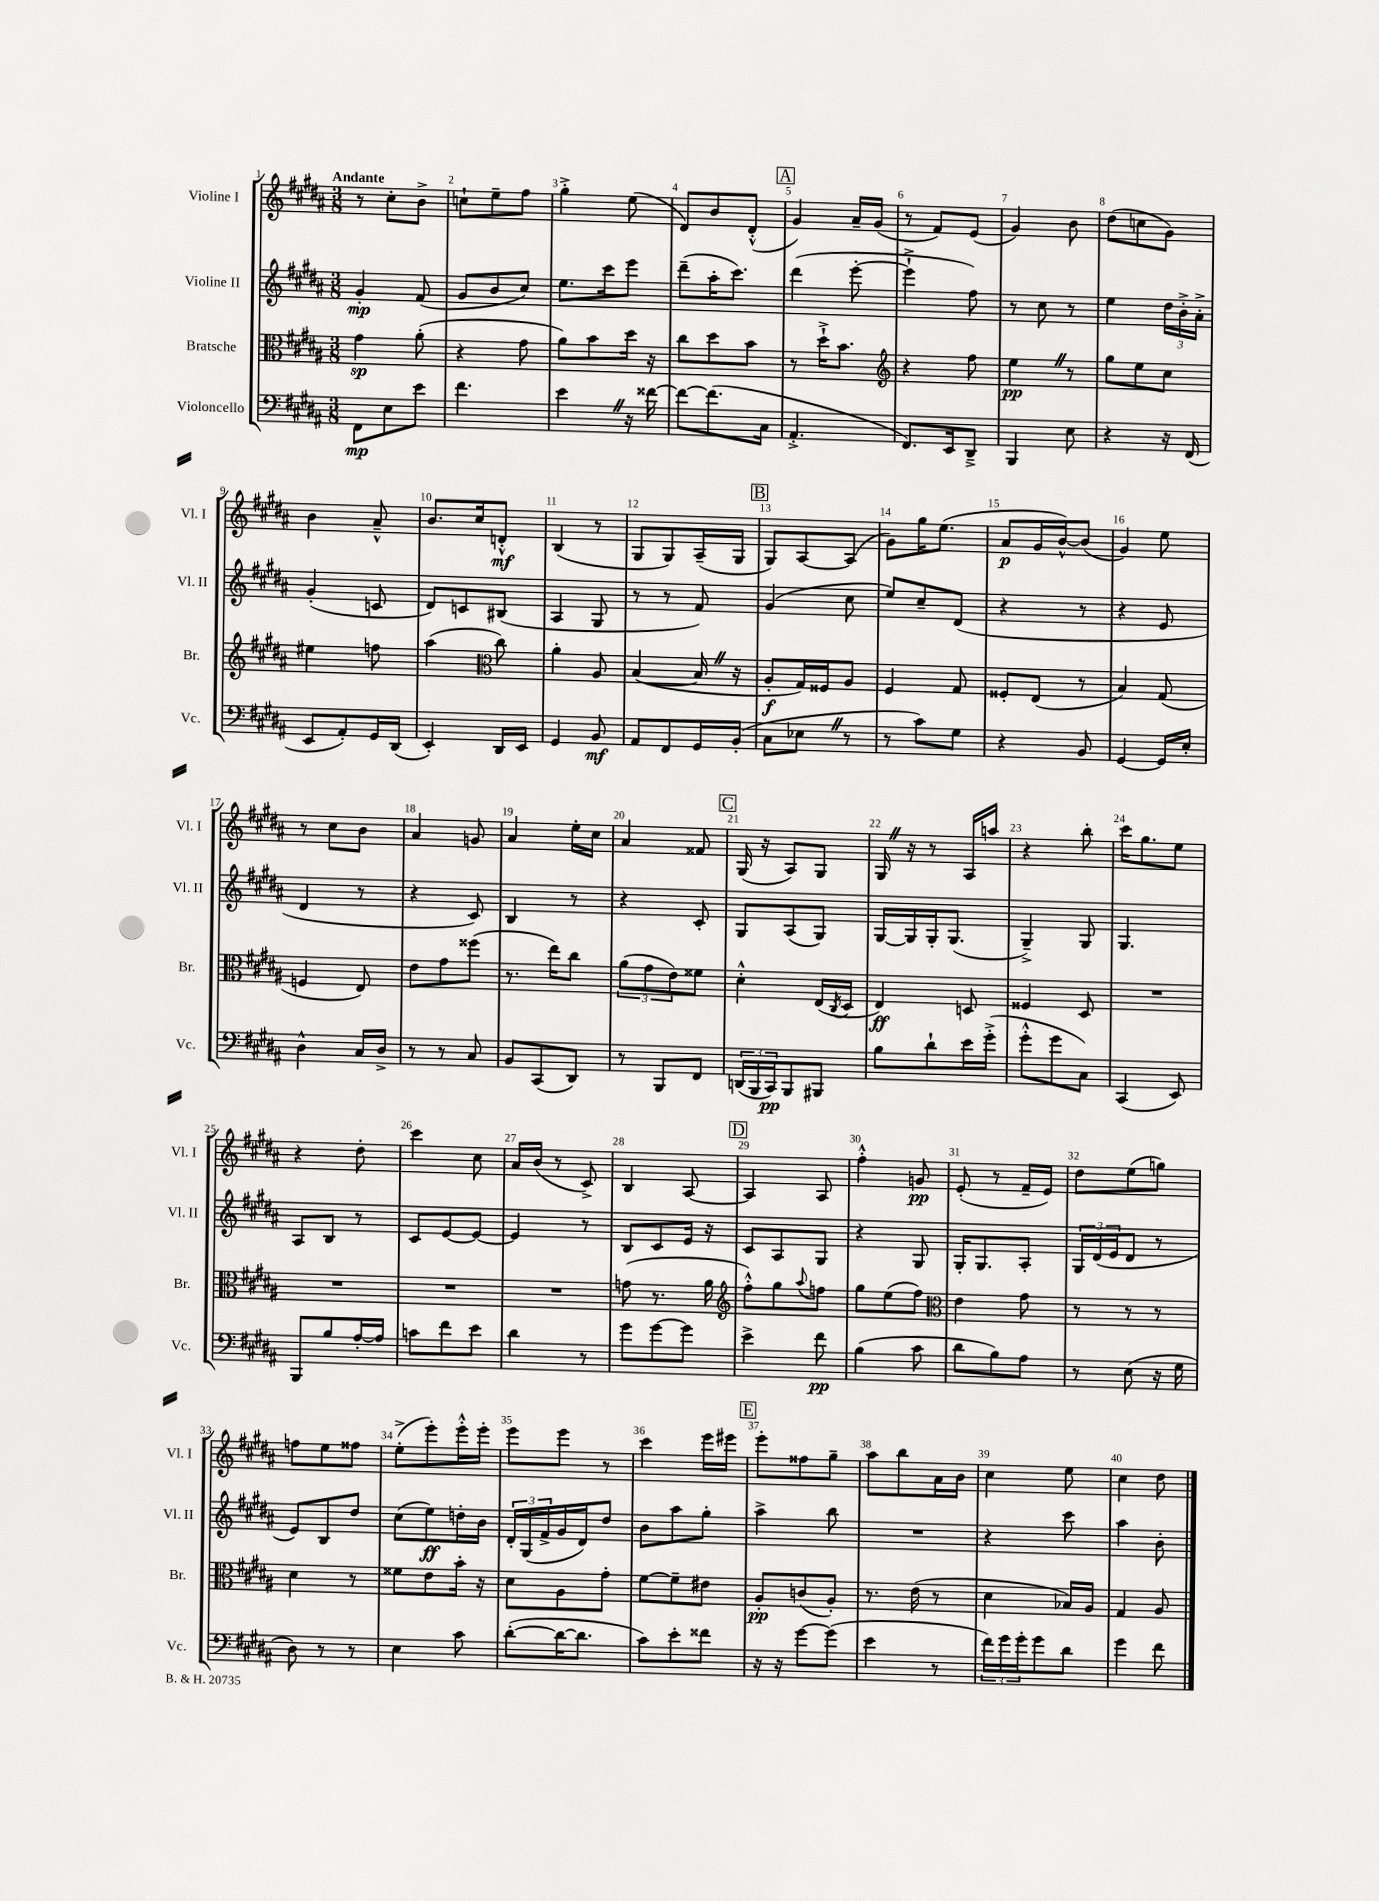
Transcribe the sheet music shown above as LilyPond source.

<<
\new StaffGroup <<
\new Staff = "s0" \with { instrumentName = "Violine I" shortInstrumentName = "Vl. I" } {
    \clef treble \key b \major \numericTimeSignature \time 3/8 \tempo "Andante"
    r8 cis''8-. b'8-> |
    c''8-! e''8-- fis''8 |
    gis''4-.-> e''8( |
    dis'8) b'8 dis'8-.-^( |
    \mark \markup { \box "A" } gis'4) ais'16-- gis'16( |
    r8 fis'8) e'8( |
    gis'4) b'8 |
    dis''8( c''8 gis'8) |
    b'4 ais'8---^ |
    b'8. cis''16 d'8-.-^\mf |
    b4( r8 |
    gis8 gis8) ais16--( gis16 |
    \mark \markup { \box "B" } gis8) ais8~ ais8( |
    gis'8) gis''16 e''8.( |
    ais'8\p gis'16 b'16~-^) b'8( |
    gis'4) e''8 |
    r8 cis''8 b'8 |
    ais'4 g'8 |
    ais'4 e''16-. cis''16 |
    ais'4 fisis'8 |
    \mark \markup { \box "C" } gis16( r16 ais8) gis8 |
    gis16 \once \override BreathingSign.text = \markup { \musicglyph "scripts.caesura.straight" } \breathe r16 r8 ais16 a''16 |
    r4 b''8-. |
    cis'''16 gis''8. e''8 |
    r4 dis''8-. |
    cis'''4 cis''8 |
    ais'16 b'16( r8 cis'8->) |
    b4 ais8~ |
    \mark \markup { \box "D" } ais4 ais8 |
    fis''4-.-^ g'8\pp |
    e'8-.( r8 fis'16-- e'16) |
    dis''8 e''8( g''8) |
    f''8 e''8 fisis''8 |
    e''8-.->( e'''8-.) e'''16-.-^ e'''16-. |
    e'''8 e'''8 r8 |
    cis'''4 e'''16 eis'''16 |
    \mark \markup { \box "E" } e'''8-. fisis''8 gis''8-- |
    ais''8 b''8 ais'16 b'16 |
    cis''4 e''8 |
    cis''4 dis''8 \bar "|." |
}
\new Staff = "s1" \with { instrumentName = "Violine II" shortInstrumentName = "Vl. II" } {
    \clef treble \key b \major \numericTimeSignature \time 3/8
    gis'4-.\mp fis'8( |
    gis'8 b'8 cis''8) |
    e''8. cis'''16 e'''8 |
    dis'''8--( ais''16-. cis'''8.) |
    \mark \markup { \box "A" } dis'''4( e'''8~-. |
    e'''4-!-> fis''8) |
    r8 cis''8 r8 |
    e''4 \tuplet 3/2 { dis''16 b'16-.-> ais'16-.-> } |
    gis'4-.( c'8 |
    dis'8) c'8 bis8( |
    ais4 gis8 |
    r8 r8 fis'8) |
    \mark \markup { \box "B" } gis'4( cis''8 |
    e''8) cis''8-- dis'8( |
    r4 r8 |
    r4 e'8 |
    dis'4 r8 |
    r4 cis'8) |
    b4 r8 |
    r4 cis'8-. |
    \mark \markup { \box "C" } gis8 ais8( gis8) |
    gis16~ gis16 gis16-. gis8.( |
    gis4--->) gis8 |
    gis4. |
    ais8 b8 r8 |
    cis'8 e'8~ e'8~ |
    e'4 r8 |
    b8 cis'8 e'16 r16 |
    \mark \markup { \box "D" } cis'8 ais8 gis8 |
    r4 gis8 |
    gis16-. gis8. ais8-. |
    \tuplet 3/2 { gis16 dis'16( e'16 } dis'8 r8 |
    e'8) b8 dis''8 |
    cis''8( e''8\ff) d''16-. b'16 |
    \tuplet 3/2 { dis'16-. gis16( fis'16-> } gis'16 dis'16) dis''8 |
    b'8 ais''8 gis''8-. |
    \mark \markup { \box "E" } ais''4-> b''8 |
    R4. |
    r4 cis'''8 |
    ais''4 b'8-. \bar "|." |
}
\new Staff = "s2" \with { instrumentName = "Bratsche" shortInstrumentName = "Br." } {
    \clef alto \key b \major \numericTimeSignature \time 3/8
    gis'4\sp ais'8-.( |
    r4 gis'8 |
    ais'8) b'8 dis''16 r16 |
    cis''8 dis''8 b'8 |
    \mark \markup { \box "A" } r8 dis''16-!-> b'8. |
    \clef treble r4 fis''8 |
    e''4\pp \once \override BreathingSign.text = \markup { \musicglyph "scripts.caesura.straight" } \breathe r8 |
    gis''8 e''8 cis''8 |
    eis''4 f''8 |
    ais''4( \clef alto cis''8) |
    ais'4-. ais8 |
    b4~( b16 \once \override BreathingSign.text = \markup { \musicglyph "scripts.caesura.straight" } \breathe r16 |
    \mark \markup { \box "B" } ais8-.\f gis16) fisis16 ais8 |
    fis4 gis8 |
    fisis8-. e8( r8 |
    b4) gis8( |
    f4 e8) |
    e'8 gis'8 fisis''8( |
    r8. e''16) cis''8 |
    \tuplet 3/2 { ais'8( gis'8 e'8) } fisis'8 |
    \mark \markup { \box "C" } dis'4-.-^ e16( \acciaccatura { cis8 } dis16 |
    e4\ff) d8 |
    fisis4 dis8 |
    R4. |
    R4. |
    R4. |
    R4. |
    g'8( r8. ais'16 |
    \mark \markup { \box "D" } \clef treble fis''8-.-^) gis''8 \appoggiatura { ais''8 } f''8 |
    gis''8 e''8( fis''8) |
    \clef alto e'4 gis'8 |
    r8 r8 r8 |
    dis'4 r8 |
    fisis'8 e'8 b'16-. r16 |
    dis'8 ais8 gis'8-. |
    fis'8~ fis'8-- eis'8 |
    \mark \markup { \box "E" } ais8-.\pp c'8( ais8-.) |
    r8. e'16( r8 |
    dis'4 bes16) ais16 |
    gis4 ais8 \bar "|." |
}
\new Staff = "s3" \with { instrumentName = "Violoncello" shortInstrumentName = "Vc." } {
    \clef bass \key b \major \numericTimeSignature \time 3/8
    fis,8\mp e8 e'8 |
    fis'4. |
    e'4 \once \override BreathingSign.text = \markup { \musicglyph "scripts.caesura.straight" } \breathe r16 fisis'16~ |
    fisis'8~ fisis'8.( cis16 |
    \mark \markup { \box "A" } ais,4.-.-> |
    fis,8.) e,16 dis,8---> |
    b,,4 e8 |
    r4 r16 fis,16( |
    e,8 ais,8-.) gis,16 dis,16( |
    e,4-.) dis,16 e,16 |
    gis,4 b,8\mf |
    ais,8 fis,8 gis,16 b,16-.( |
    \mark \markup { \box "B" } cis8 ees8 \once \override BreathingSign.text = \markup { \musicglyph "scripts.caesura.straight" } \breathe r8 |
    r8 cis'8) gis8 |
    r4 b,8 |
    gis,4~ gis,16 e16-. |
    dis4-^ cis16 dis16-> |
    r8 r8 cis8 |
    b,8 cis,8( dis,8) |
    r8 b,,8 fis,8 |
    \mark \markup { \box "C" } \tuplet 3/2 { d,16( b,,16 cis,16\pp) } b,,8 bis,,8 |
    b8 dis'8-! e'16 gis'16-.->( |
    gis'8-.-^ gis'8 cis8) |
    cis,4( e,8) |
    b,,8 b8 ais16~-. ais16 |
    c'8 fis'8 e'8 |
    dis'4 r8 |
    gis'8 gis'8~ gis'8 |
    \mark \markup { \box "D" } e'4-> fis'8\pp |
    b4( cis'8 |
    dis'8 b8) ais8 |
    r8 e8( r16 gis16 |
    dis8) r8 r8 |
    e4 cis'8 |
    dis'8~-.( dis'16~ dis'8. |
    cis'8) e'8-. fisis'8 |
    \mark \markup { \box "E" } r16 r16 gis'8~ gis'8( |
    e'4 r8 |
    \tuplet 3/2 { fis'16) gis'16 gis'16-. } gis'8 dis'8 |
    gis'4 fis'8 \bar "|." |
}
>>
>>
\layout { \context { \Score \override BarNumber.break-visibility = ##(#f #t #t) barNumberVisibility = #all-bar-numbers-visible } }
